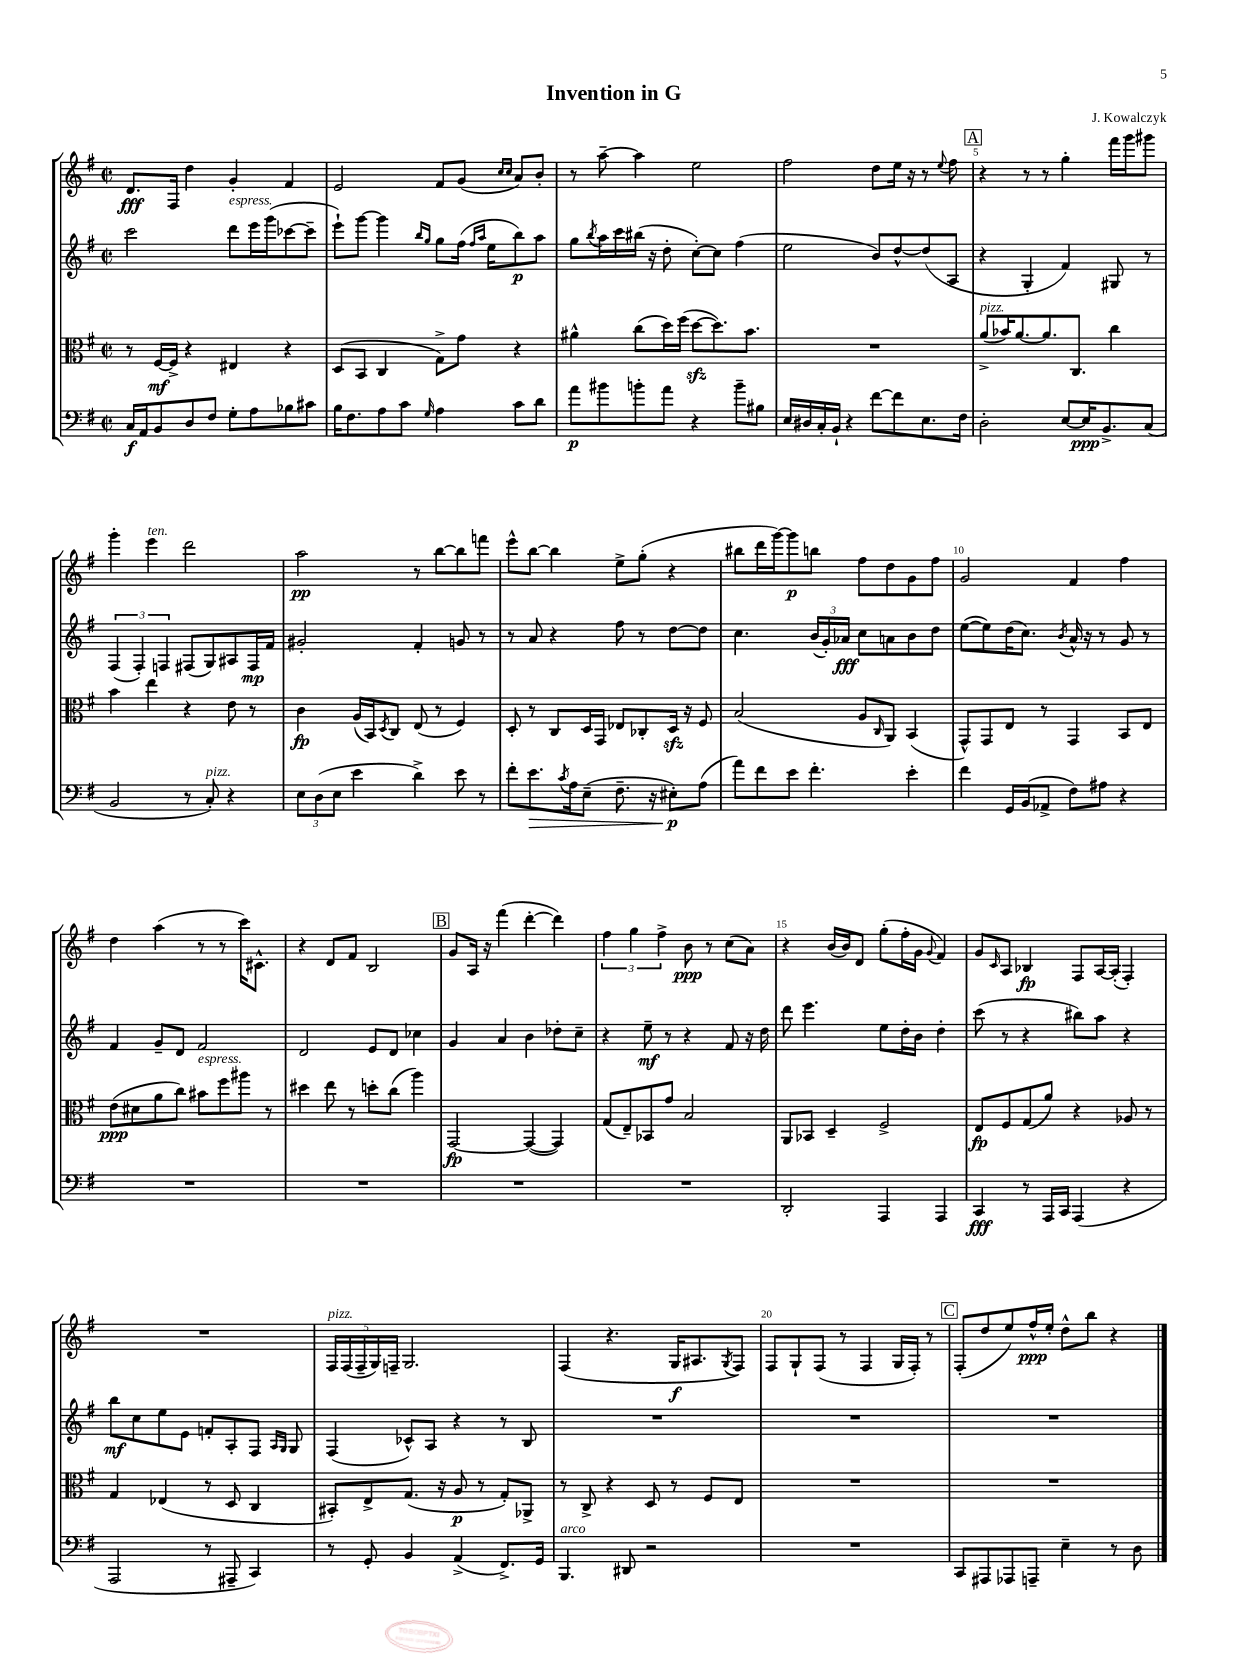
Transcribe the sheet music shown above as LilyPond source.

\header { title = "Invention in G" composer = "J. Kowalczyk" }
<<
\new StaffGroup <<
\new Staff = "s0" {
    \clef treble \key g \major \defaultTimeSignature \time 2/2
    d'8.\fff fis16 d''4 g'4-. fis'4 |
    e'2 fis'8 g'8( \grace { c''16 c''16 } a'8) b'8-. |
    r8 a''8~-- a''4 e''2 |
    fis''2 d''8 e''16 r16 r8 \appoggiatura { e''8 } fis''8 |
    \mark \markup { \box "A" } r4 r8 r8 g''4-. fis'''16 g'''16 gis'''8 |
    g'''4-. e'''4^\markup { \italic "ten." } d'''2 |
    a''2\pp r8 b''8~ b''8 f'''8 |
    e'''8-^ b''8~ b''4 e''8-> g''8-.( r4 |
    bis''8 d'''16 g'''16~) g'''8\p b''8 fis''8 d''8 g'8 fis''8 |
    g'2 fis'4 fis''4 |
    d''4 a''4( r8 r8 c'''16) cis'8.-^ |
    r4 d'8 fis'8 b2 |
    \mark \markup { \box "B" } g'8 a16 r16 fis'''4( d'''4~-. d'''4) |
    \tuplet 3/2 { fis''4 g''4 fis''4-> } b'8\ppp r8 c''8( a'8) |
    r4 b'16( b'16) d'8 g''8-.( fis''16-. g'16 \appoggiatura { g'8 } fis'4) |
    g'8 \grace { c'16 } a8 bes4\fp fis8 a16~ a16-.( fis4-.) |
    R1 |
    \tuplet 5/4 { fis16^\markup { \italic "pizz." } fis16( fis16-- g16) f16-- } g2. |
    fis4( r4. g16\f ais8. \acciaccatura { g8 } fis8) |
    fis8 g8-! fis8( r8 fis4 g16 fis16-.) r8 |
    \mark \markup { \box "C" } fis8-.( d''8 e''8) fis''16-^\ppp e''16-. d''8-^ b''8 r4 \bar "|." |
}
\new Staff = "s1" {
    \clef treble \key g \major \defaultTimeSignature \time 2/2
    c'''2 d'''8^\markup { \italic "espress." } e'''16 g'''16( ces'''8~ ces'''8-- |
    e'''8-!) g'''8~ g'''4 \grace { b''16 g''16 } g''8 fis''16( \grace { fis''16 a''16 } e''16 b''8\p) a''8 |
    g''8 \acciaccatura { b''8 } a''16 c'''16 bis''16( r16 d''8-. c''8~-.) c''8 fis''4( |
    e''2 b'8) d''8~-^ d''8( a8 |
    \mark \markup { \box "A" } r4 g4-. fis'4) gis8 r8 |
    \tuplet 3/2 { fis4( fis4-.) f4 } fis8( g8) ais8 fis16\mp fis'16 |
    gis'2-. fis'4-. g'8 r8 |
    r8 a'8 r4 fis''8 r8 d''8~ d''8 |
    c''4. \tuplet 3/2 { b'16( g'16-.) aes'16\fff } c''8 a'8 b'8 d''8 |
    e''8~( e''8) d''16( c''8.) \acciaccatura { b'8 } a'16-^ r16 r8 g'8 r8 |
    fis'4 g'8-- d'8 fis'2 |
    d'2 e'8 d'8 ces''4 |
    \mark \markup { \box "B" } g'4 a'4 b'4 des''8-. c''8-- |
    r4 e''8--\mf r8 r4 fis'8 r16 d''16 |
    d'''8 e'''4. e''8 d''16-. b'16 d''4-. |
    c'''8( r8 r4 bis''8) a''8 r4 |
    b''8\mf c''8 e''8 e'8 f'8-. a8-. fis8 \grace { a16 g16 } g8 |
    fis4( ces'8-^) a8 r4 r8 b8 |
    R1 |
    R1 |
    \mark \markup { \box "C" } R1 \bar "|." |
}
\new Staff = "s2" {
    \clef alto \key g \major \defaultTimeSignature \time 2/2
    r8 fis16~\mf fis16-> r4 eis4 r4 |
    d8( b,8 c4 g8->) g'8 r4 |
    ais'4-^ c''8( d''16) fis''16( d''8~\sfz d''8.) b'8. |
    R1 |
    \mark \markup { \box "A" } a'8->^\markup { \italic "pizz." }( bes'16) a'8.~ a'8. c8. c''4 |
    b'4 e''4 r4 e'8 r8 |
    c'4\fp a16( b,16) \acciaccatura { d8 } c8 e8( r8 fis4) |
    d8-. r8 c8 d16 g,16 ees8 ces8-. d16\sfz r16 fis8 |
    b2( a8 \grace { c16 } a,8) b,4( |
    g,8-^) g,8 e8 r8 g,4 b,8 e8 |
    e'8\ppp( dis'8 a'8 c''8) bis'8^\markup { \italic "espress." } fis''8 ais''8 r8 |
    dis''4 e''8 r8 d''8-. c''8( a''4) |
    \mark \markup { \box "B" } g,2~\fp g,4~( g,4) |
    g8( e8--) bes,8 g'8 b2 |
    a,8 bes,8 d4-- fis2-> |
    e8\fp fis8 g8( a'8) r4 aes8 r8 |
    g4 ees4( r8 d8 c4 |
    bis,8-.) e8-> g8.( r16 a8\p r8 g8-.) aes,8-> |
    r8 c8-> r4 d8 r8 fis8 e8 |
    R1 |
    \mark \markup { \box "C" } R1 \bar "|." |
}
\new Staff = "s3" {
    \clef bass \key g \major \defaultTimeSignature \time 2/2
    c16\f a,16 b,8 d8 fis8 g8-. a8 bes8 cis'8 |
    b16 fis8. a8 c'8 \grace { g16 } a4 c'8 d'8 |
    a'8\p bis'8 b'8-. a'8 r4 b'8-- bis8 |
    e16 dis16 c16-. b,16-! r4 fis'8~ fis'8 e8. fis16 |
    \mark \markup { \box "A" } d2-. e8~ e16\ppp b,8.-> c8( |
    b,2 r8 c8-.^\markup { \italic "pizz." }) r4 |
    \tuplet 3/2 { e8 d8( e8 } e'4 d'4->) e'8 r8 |
    fis'8-. e'8.\> \acciaccatura { c'8 } a16 e8--( fis8.-- r16 eis8-.\p\!) a8( |
    a'8) fis'8 e'8 fis'4.-. e'4-. |
    fis'4 g,16 b,16( aes,8-> fis8) ais8 r4 |
    R1 |
    R1 |
    \mark \markup { \box "B" } R1 |
    R1 |
    d,2-. a,,4 a,,4 |
    c,4\fff r8 a,,16 c,16 a,,4( r4 |
    a,,2 r8 ais,,8-- c,4) |
    r8 g,8-. b,4 a,4->( fis,8.->) g,16 |
    b,,4.^\markup { \italic "arco" } dis,8 r2 |
    R1 |
    \mark \markup { \box "C" } c,8 ais,,8 aes,,8 a,,8-- e4-- r8 d8 \bar "|." |
}
>>
>>
\layout { \context { \Score \override BarNumber.break-visibility = ##(#f #t #t) barNumberVisibility = #(every-nth-bar-number-visible 5) } }
